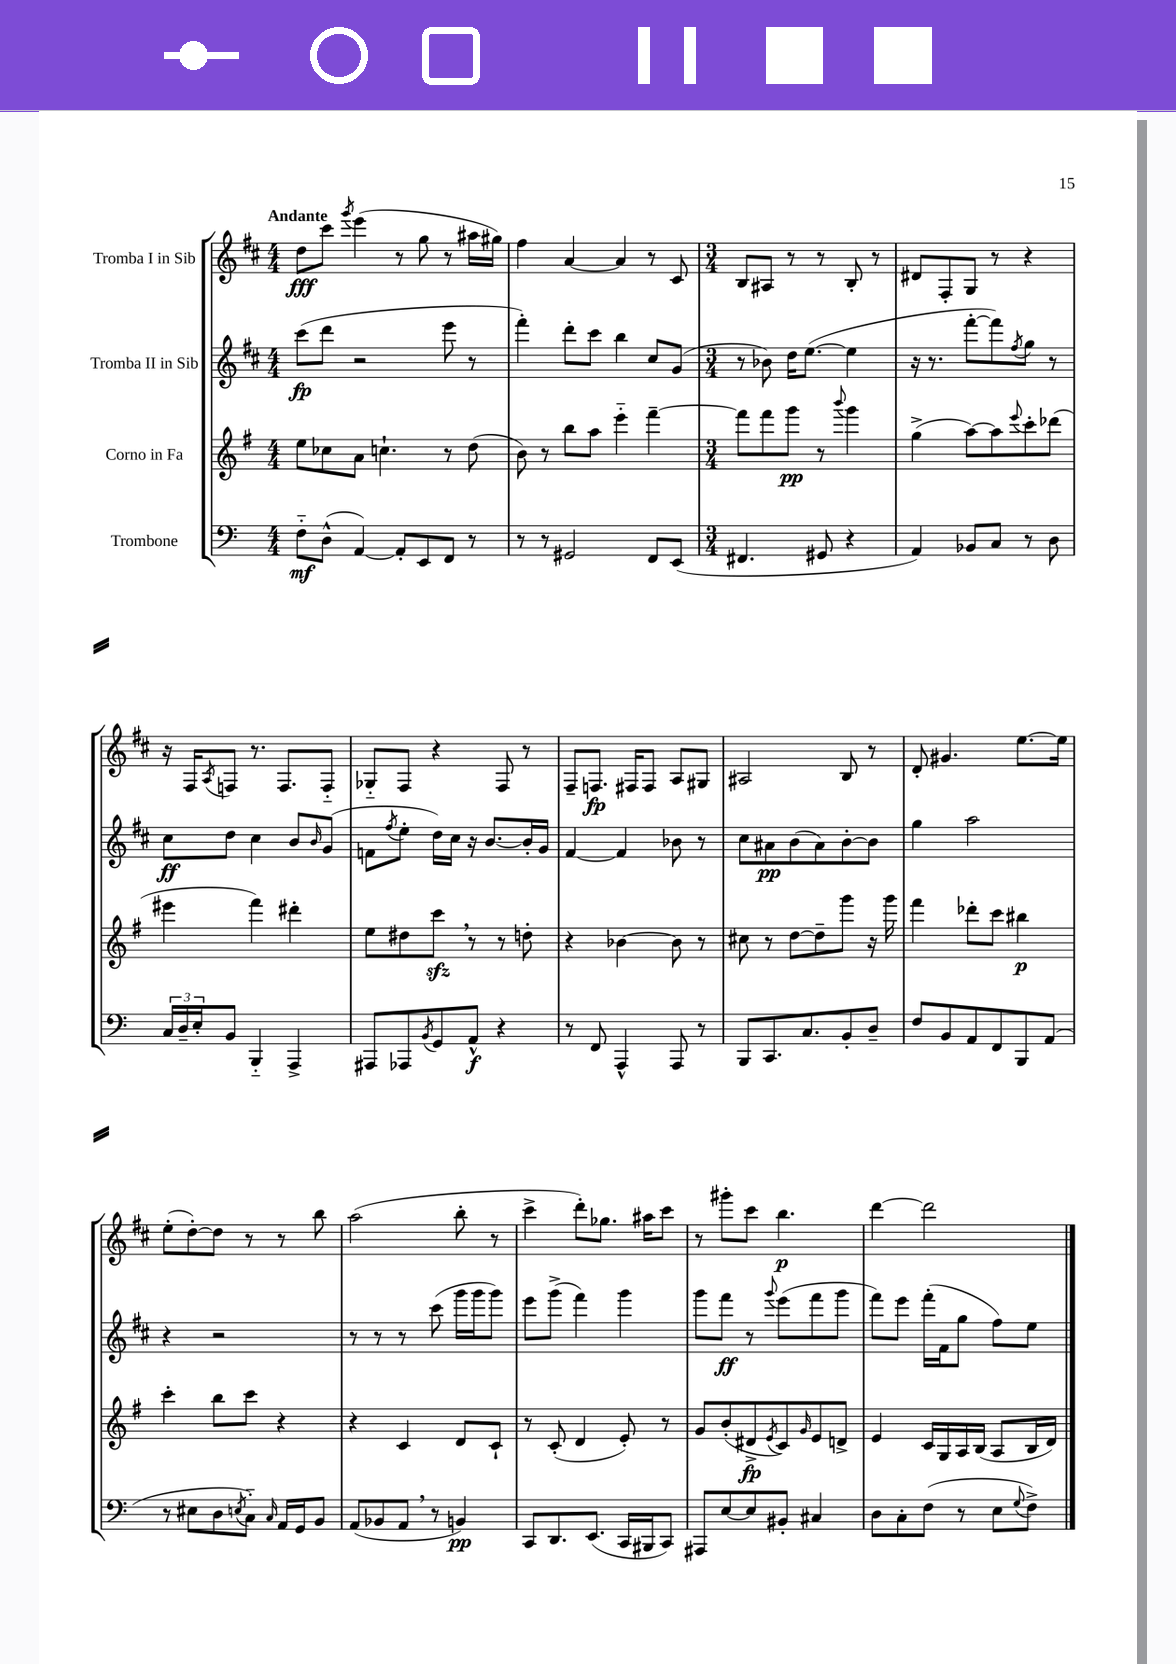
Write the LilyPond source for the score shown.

<<
\new StaffGroup <<
\new Staff = "s0" \with { instrumentName = "Tromba I in Sib" } {
    \clef treble \key d \major \numericTimeSignature \time 4/4 \tempo "Andante"
    d''8\fff cis'''8 \acciaccatura { g'''8 } e'''4( r8 g''8 r8 ais''16 gis''16) |
    fis''4 a'4~ a'4 r8 cis'8 |
    \numericTimeSignature \time 3/4 b8 ais8 r8 r8 b8-. r8 |
    dis'8 fis8-. g8 r8 r4 |
    r16 fis16 \acciaccatura { a8 } f8 r8. f8. f8-_ |
    ges8-_ fis8 r4 fis8 r8 |
    fis8-- f8.\fp fis16 fis8 a8 gis8 |
    ais2 b8 r8 |
    d'8-. gis'4. e''8.~ e''16 |
    e''8-.( d''8~-.) d''8 r8 r8 b''8 |
    a''2( b''8-. r8 |
    cis'''4-> d'''8-.) ges''8. ais''16 cis'''8 |
    r8 gis'''8-. cis'''8 b''4.\p |
    d'''4~ d'''2 \bar "|." |
}
\new Staff = "s1" \with { instrumentName = "Tromba II in Sib" } {
    \clef treble \key d \major \numericTimeSignature \time 4/4
    cis'''8\fp( d'''8 r2 e'''8 r8 |
    fis'''4-.) d'''8-. cis'''8 b''4 cis''8 g'8( |
    \numericTimeSignature \time 3/4 r8 bes'8) d''16 e''8.~( e''4 |
    r16 r8. fis'''8~-. fis'''8) \acciaccatura { fis''8 } g''8 r8 |
    cis''8\ff d''8 cis''4 b'8 \grace { b'16 } g'8( |
    f'8 \acciaccatura { fis''8 } e''8-. d''16) cis''16 r16 b'8.~ b'16-. g'16 |
    fis'4~ fis'4 bes'8 r8 |
    cis''8 ais'8\pp b'8( ais'8) b'8~-. b'8 |
    g''4 a''2 |
    r4 r2 |
    r8 r8 r8 cis'''8( g'''16 g'''16 g'''8) |
    e'''8 g'''8->( fis'''4) g'''4 |
    g'''8 fis'''8\ff r8 \appoggiatura { g'''8 } e'''8( fis'''8 g'''8 |
    fis'''8) e'''8 fis'''16-.( fis'16 g''8 fis''8) e''8 \bar "|." |
}
\new Staff = "s2" \with { instrumentName = "Corno in Fa" } {
    \clef treble \key g \major \numericTimeSignature \time 4/4
    e''8 ces''8 a'8 c''4.-! r8 d''8( |
    b'8) r8 b''8 a''8 e'''4-_ fis'''4~-- |
    \numericTimeSignature \time 3/4 fis'''8 fis'''8 g'''8\pp r8 \appoggiatura { b'''8 } g'''4 |
    g''4->( a''8~) a''8 \appoggiatura { e'''8 } c'''8-. des'''8( |
    eis'''4 fis'''4) dis'''4-. |
    e''8 dis''8 c'''8\sfz \breathe r8 r8 d''8-. |
    r4 bes'4~ bes'8 r8 |
    cis''8 r8 d''8~ d''8-- g'''8 r16 g'''16 |
    fis'''4 des'''8-. c'''8 bis''4\p |
    c'''4-. b''8 c'''8 r4 |
    r4 c'4 d'8 c'8-! |
    r8 c'8-.( d'4 e'8-.) r8 |
    g'8 b'8-.( dis'8->\fp \acciaccatura { e'8 } c'8) \grace { g'16 } e'8 d'8-> |
    e'4 c'16 g16 a16 b16( a8 b16 d'16) \bar "|." |
}
\new Staff = "s3" \with { instrumentName = "Trombone" } {
    \clef bass \key c \major \numericTimeSignature \time 4/4
    f8-_\mf d8-^( a,4~) a,8-. e,8 f,8 r8 |
    r8 r8 gis,2 f,8 e,8( |
    \numericTimeSignature \time 3/4 fis,4. gis,8 r4 |
    a,4) bes,8 c8 r8 d8 |
    \tuplet 3/2 { c16 d16-- e16-. } b,8 b,,4-_ a,,4-> |
    ais,,8 aes,,8 \acciaccatura { b,8 } g,8 a,8-^\f r4 |
    r8 f,8 a,,4-^ a,,8 r8 |
    b,,8 c,8. c8. b,8-. d8-- |
    f8 b,8 a,8 f,8 b,,8 a,8( |
    r8 eis8 d8 \acciaccatura { e8 } c8-_) \grace { c16 } a,16 g,16 b,8 |
    a,8( bes,8 a,8 \breathe r8 b,4\pp) |
    c,8 d,8. e,8.( c,16 bis,,16 c,8) |
    ais,,8 e8~ e8 bis,8-. cis4 |
    d8 c8-. f8( r8 e8 \appoggiatura { g8 } f8->) \bar "|." |
}
>>
>>
\layout { \context { \Score \remove "Bar_number_engraver" } }
